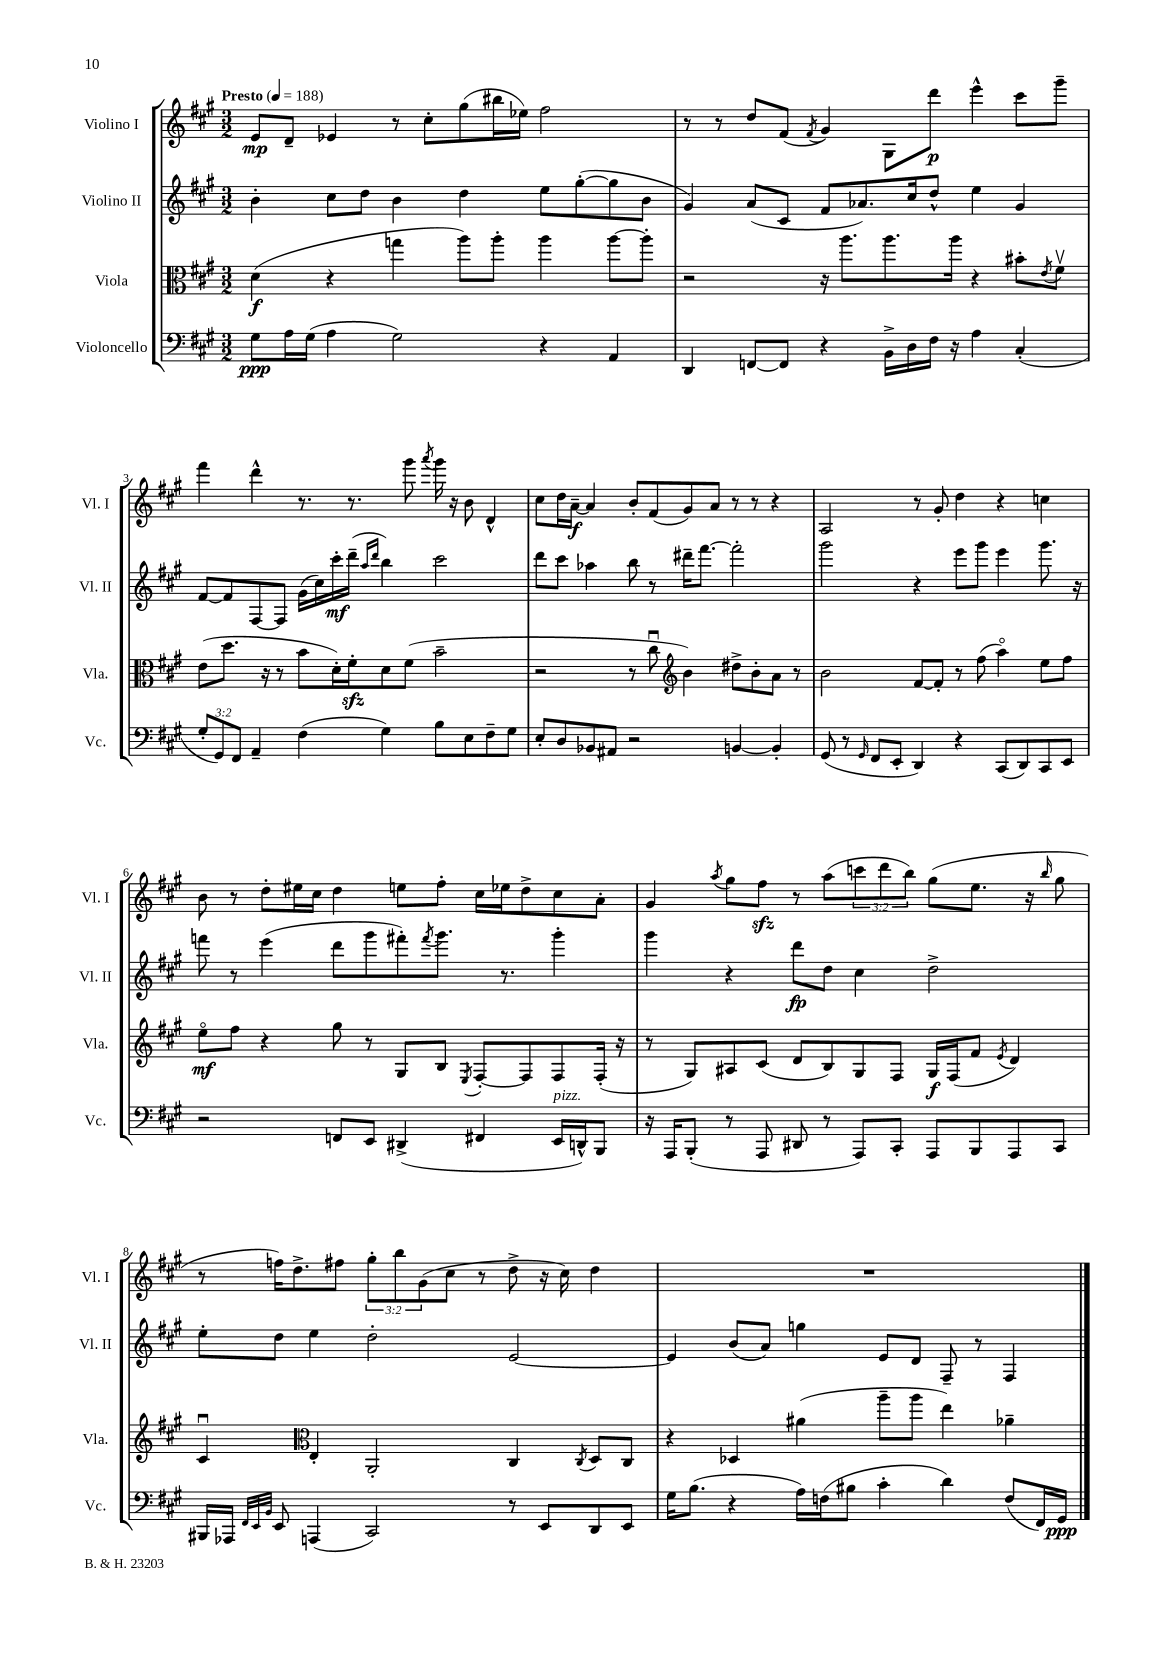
<<
\new StaffGroup <<
\new Staff = "s0" \with { instrumentName = "Violino I" shortInstrumentName = "Vl. I" } {
    \clef treble \key a \major \numericTimeSignature \time 3/2 \override Staff.TupletNumber.text = #tuplet-number::calc-fraction-text \tempo "Presto" 4 = 188
    e'8\mp d'8-- ees'4 r8 cis''8-. gis''8( bis''16 ees''16) fis''2 |
    r8 r8 d''8 fis'8( \acciaccatura { fis'8 } gis'4) gis8 d'''8\p e'''4-^ cis'''8 gis'''8-- |
    fis'''4 d'''4-^ r8. r8. gis'''8 \acciaccatura { a'''8 } gis'''16 r16 b'8 d'4-^ |
    cis''8 d''16 a'16~--\f a'4 b'8-. fis'8( gis'8) a'8 r8 r8 r4 |
    a2 r8 gis'8-. d''4 r4 c''4 |
    b'8 r8 d''8-. eis''16 cis''16 d''4 e''8 fis''8-. cis''16 ees''16 d''8-> cis''8 a'8-. |
    gis'4 \acciaccatura { a''8 } gis''8 fis''8\sfz r8 a''8( \tuplet 3/2 { c'''8 d'''8 b''8) } gis''8( e''8. r16 \grace { b''16 } gis''8 |
    r8 f''16) d''8.-> fis''8 \tuplet 3/2 { gis''8-. b''8 gis'8( } cis''8 r8 d''8-> r16 cis''16) d''4 |
    R1. \bar "|." |
}
\new Staff = "s1" \with { instrumentName = "Violino II" shortInstrumentName = "Vl. II" } {
    \clef treble \key a \major \numericTimeSignature \time 3/2
    b'4-. cis''8 d''8 b'4 d''4 e''8 gis''8~-.( gis''8 b'8 |
    gis'4) a'8( cis'8 fis'8 aes'8.) cis''16 d''8-^ e''4 gis'4 |
    fis'8~ fis'8 fis8~ fis8 gis'16( cis''16) cis'''16-.\mf d'''16--( \grace { a''16 d'''16 } b''4) cis'''2 |
    d'''8 cis'''8 aes''4 b''8 r8 dis'''16-- fis'''8.~ fis'''2-. |
    gis'''2 r4 e'''8 gis'''8 e'''4 gis'''8. r16 |
    f'''8 r8 e'''4( d'''8 gis'''8 fis'''8-.) \acciaccatura { fis'''8 } gis'''8. r8. gis'''4-. |
    gis'''4 r4 d'''8\fp d''8 cis''4 d''2-> |
    e''8-. d''8 e''4 d''2-. e'2~ |
    e'4 b'8( a'8) g''4 e'8 d'8 fis8-- r8 fis4 \bar "|." |
}
\new Staff = "s2" \with { instrumentName = "Viola" shortInstrumentName = "Vla." } {
    \clef alto \key a \major \numericTimeSignature \time 3/2
    d'4\f( r4 g''4 a''8) a''8-. a''4 a''8~ a''8-. |
    r2 r16 a''8. a''8. a''16 r4 bis'8-. \acciaccatura { e'8 } fis'8\upbow |
    e'8( d''8. r16 r8 b'8 d'16-.) fis'16-.\sfz d'8 fis'8( b'2-- |
    r2 r8 cis''8\downbow \clef treble b'4) dis''8-> b'8-. a'8 r8 |
    b'2 fis'8~ fis'8-. r8 fis''8( a''4\flageolet) e''8 fis''8 |
    e''8\flageolet\mf fis''8 r4 gis''8 r8 gis8 b8 \acciaccatura { e8 } fis8~-. fis8 fis8 fis16-.( r16 |
    r8 gis8) ais8 cis'8( d'8 b8) gis8 fis8 gis16\f fis16( fis'8 \acciaccatura { e'8 } d'4) |
    cis'4\downbow \clef alto e4-. a,2-. cis4 \acciaccatura { cis8 } d8 cis8 |
    r4 des4 ais'4( a''8-- a''8 e''4) aes'4-- \bar "|." |
}
\new Staff = "s3" \with { instrumentName = "Violoncello" shortInstrumentName = "Vc." } {
    \clef bass \key a \major \numericTimeSignature \time 3/2 \override Staff.TupletNumber.text = #tuplet-number::calc-fraction-text
    gis8\ppp a16 gis16( a4 gis2) r4 a,4 |
    d,4 f,8~ f,8 r4 b,16-> d16 fis16 r16 a4 cis4-.( |
    \tuplet 3/2 { gis8-. gis,8) fis,8 } a,4-- fis4( gis4) b8 e8 fis8-- gis8 |
    e8-. d8 bes,8 ais,8 r2 b,4~ b,4-. |
    gis,8( r8 \grace { gis,16 } fis,8 e,8-. d,4) r4 cis,8( d,8) cis,8 e,8 |
    r2 f,8 e,8 dis,4->( fis,4 e,16^\markup { \italic "pizz." } d,16-^) b,,8 |
    r16 a,,16 b,,8-.( r8 a,,8 dis,8 r8 a,,8) cis,8-. a,,8 b,,8 a,,8 cis,8 |
    bis,,16 aes,,16 \grace { fis,32 e,32 b,32 } e,8 a,,4( cis,2) r8 e,8 d,8 e,8 |
    gis16 b8.( r4 a16) f16( bis8 cis'4-. d'4) f8( fis,16) gis,16\ppp \bar "|." |
}
>>
>>
